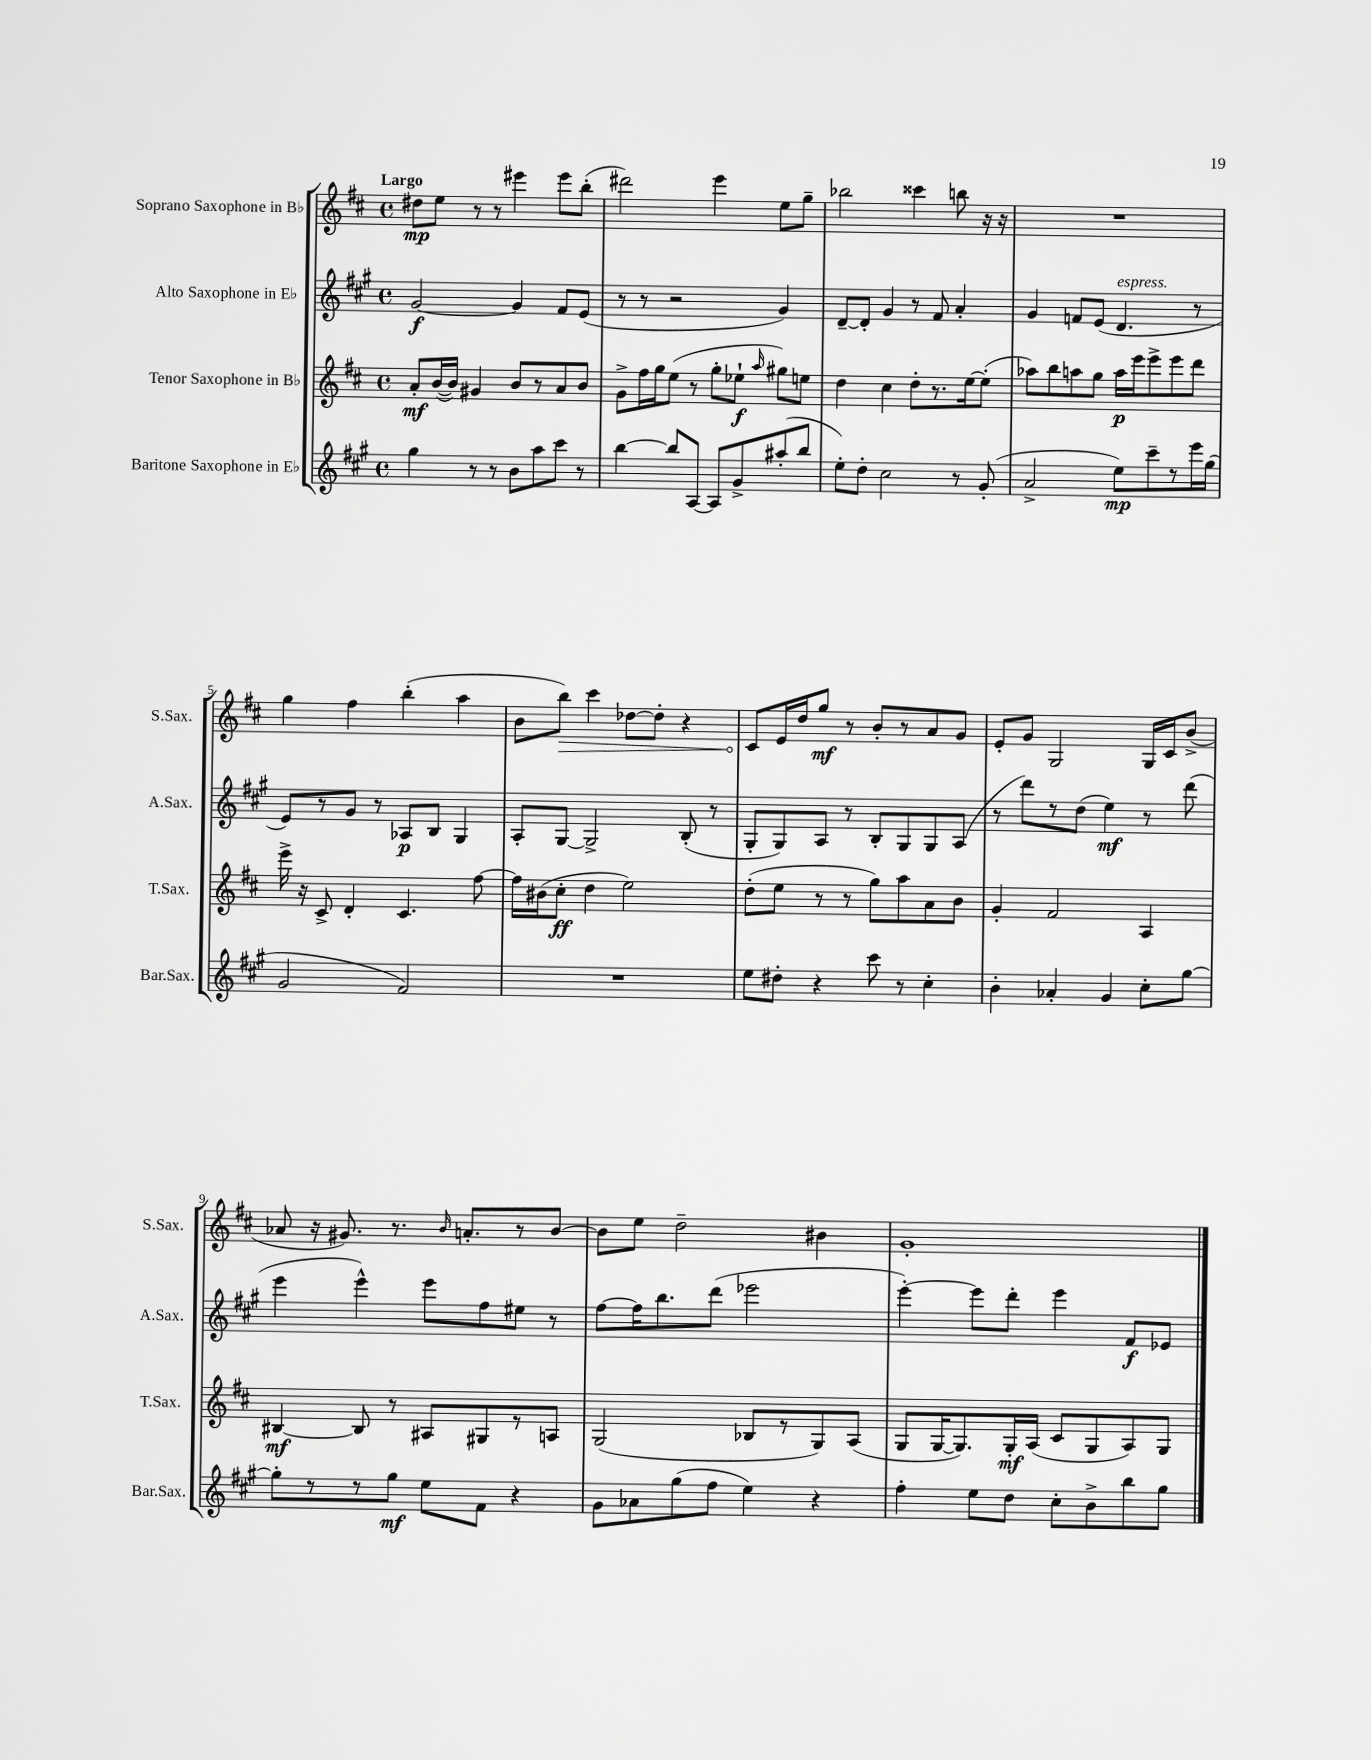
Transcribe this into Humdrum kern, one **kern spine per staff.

**kern	**kern	**kern	**kern
*staff4	*staff3	*staff2	*staff1
*clefG2	*clefG2	*clefG2	*clefG2
*k[f#c#g#]	*k[f#c#]	*k[f#c#g#]	*k[f#c#]
*M4/4	*M4/4	*M4/4	*M4/4
*met(c)	*met(c)	*met(c)	*met(c)
4gg#	8a'	[2g#	8dd#
.	([16b	.	8ee
.	16b])	.	.
8r	4g#	.	8r
8r	.	.	8r
8b	8b	4g#]	4eee#
8aa	8r	.	.
8ccc#	8a	8f#	8eee#
8r	8b	(8e	(8bb'
=	=	=	=
[4bb	8g^	8r	2ddd#)
.	16ff#	8r	.
.	16gg	.	.
8bb]	(8ee	2r	.
[8A	8r	.	.
8A]	8gg'	.	4eee
8g#^	8ee-`	.	.
.	16qqaa	.	.
(8aa#'	8gg#)	4g#)	8ee
8bb	8ee	.	8gg~
=	=	=	=
8ee')	4dd	[8d~	2bb-
8dd'	.	8d']	.
2cc#	4cc#	4g#	.
.	8dd'	8r	4ccc##
.	8.r	8f#	.
8r	.	4a'	8bb
.	[16ee	.	.
(8g#'	(8ee']	.	16r
.	.	.	16r
=	=	=	=
2a^	8aa-)	4g#	1r
.	8bb	.	.
.	8aa	8f	.
.	8gg	(8e	.
8ee)	16aa	4.d	.
.	16eee	.	.
8ccc#~	8eee^	.	.
8r	8eee	.	.
16eee	8ddd	8r	.
(16gg#	.	.	.
=	=	=	=
2g#	16eee^	8e)	4gg
.	16r	.	.
.	8c#^	8r	.
.	4d'	8g#	4ff#
.	.	8r	.
2f#)	4.c#	8A-	(4bb'
.	.	8B	.
.	.	4G#	4aa
.	[8ff#	.	.
=	=	=	=
1r	16ff#]	8A'	8b
.	(16b#	.	.
.	8cc#'	[8G#	8bb)
.	4dd	2G#^]	4ccc#
.	2ee)	.	[8dd-
.	.	.	8dd-']
.	.	(8B'	4r
.	.	8r	.
=	=	=	=
8ee	(8dd'	8G#'	8c#
8dd#'	8ee	8G#)	16e
.	.	.	16dd
4r	8r	8A	8gg
.	8r	8r	8r
8ccc#	8gg)	8B'	8b'
8r	8aa	8G#	8r
4cc#'	8a	8G#	8a
.	8b	(8A	8g
=	=	=	=
4b'	4g'	8r	8e'
.	.	8ddd)	8g
4a-'	2f#	8r	2G
.	.	(8dd	.
4g#	.	4ee)	.
8cc#'	4A	8r	16G
.	.	.	16c#
[8gg#	.	(8ddd	(8b^
=	=	=	=
8gg#']	[4B#	4eee	8a-
8r	.	.	16r
.	.	.	8.g#)
8r	8B#]	4eee^^)	.
8gg#	8r	.	8.r
8ee	8A#	8eee	.
.	.	.	16qqb
.	.	.	8.a'
8f#	8G#	8ff#	.
4r	8r	8ee#	8r
.	8A	8r	[8b
=	=	=	=
8g#	(2G	[8ff#	8b]
8a-	.	16ff#]	8ee
.	.	8.bb	.
(8gg#	.	.	2dd~
8ff#	.	(8ddd	.
4ee)	8B-	2eee-	.
.	8r	.	.
4r	8G)	.	4b#
.	(8A	.	.
=	=	=	=
4ff#'	8G	[4eee')	1g'
.	[16G	.	.
.	8.G])	.	.
8ee	.	8eee]	.
8dd	16G'	8ddd'	.
.	(16A	.	.
8cc#'	8c#	4eee	.
8b^	8G	.	.
8bb	8A)	8f#	.
8gg#	8G	8e-	.
==	==	==	==
*-	*-	*-	*-
